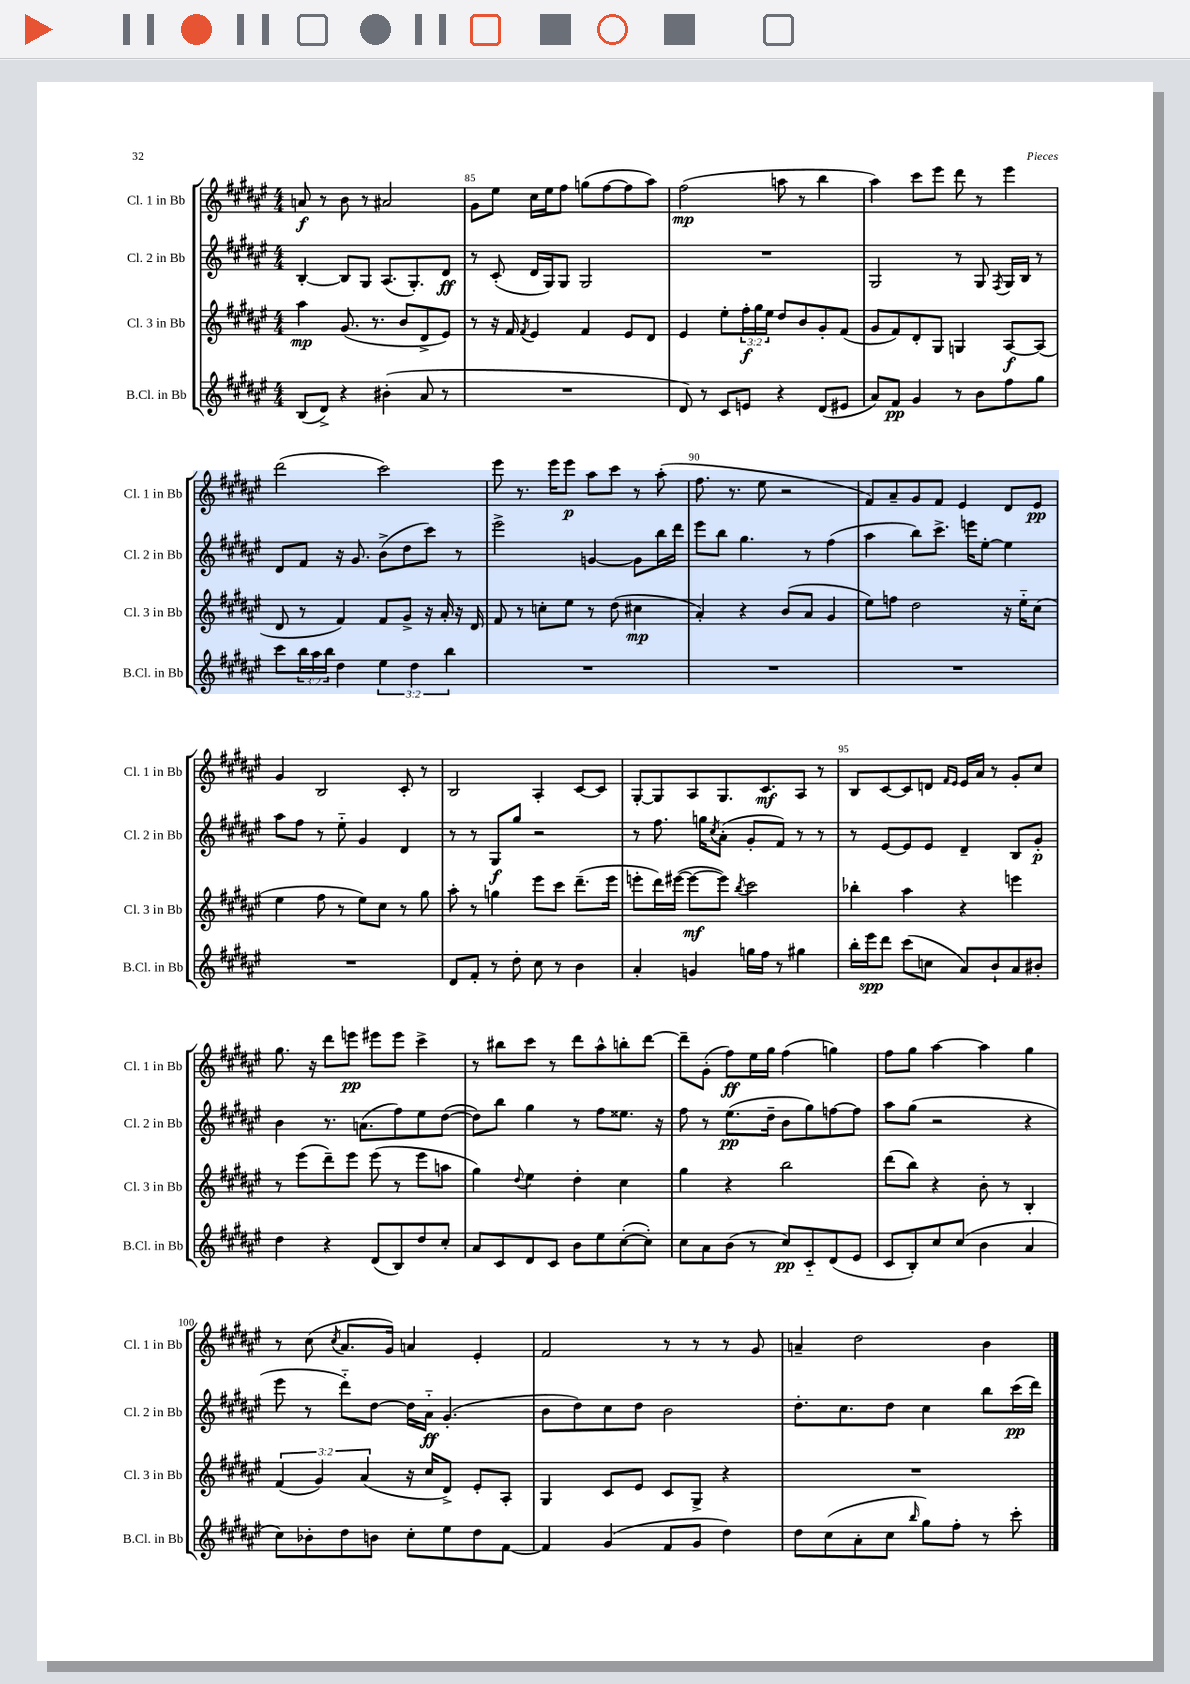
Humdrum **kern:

**kern	**kern	**kern	**kern
*staff4	*staff3	*staff2	*staff1
*clefG2	*clefG2	*clefG2	*clefG2
*k[f#c#g#d#a#e#]	*k[f#c#g#d#a#e#]	*k[f#c#g#d#a#e#]	*k[f#c#g#d#a#e#]
*M4/4	*M4/4	*M4/4	*M4/4
(8B/L	4aa#\	[4B'/	8a/
8d#^/J)	.	.	8r
4r	(8.g#/	8B/]L	8b\
.	.	8G#/J	8r
.	8.r	.	.
(4b#'\	.	(8.A#/L	2a#/
.	8b/L	.	.
.	.	8.G#'/)	.
8a#/	8d#^/	.	.
8r	8e#/J)	8d#/J	.
=	=	=	=
1r	8r	8r	8g#\L
.	16r	(8c#'/	8ee#\J
.	16f#/	.	.
.	8qf#/	.	.
.	4e#/	16d#/LL	16cc#\LL
.	.	16G#/J)	16ee#\J
.	.	8G#/J	8ff#\J
.	4f#/	2G#/	(8gg\L
.	.	.	[8ff#\
.	8e#/L	.	8ff#\]
.	8d#/J	.	8aa#\J)
=	=	=	=
8d#/)	4e#/	1r	(2ff#\
8r	.	.	.
8c#/L	8ee#'\L	.	.
8e/J	24ff#'\L	.	.
.	24gg#\	.	.
.	24ee#\JJ	.	.
4r	8dd#/L	.	8aa\
.	8b/	.	8r
(8d#/L	8g#'/	.	4bb\
8e#/J	(8f#/J	.	.
=	=	=	=
8a#/L)	8g#/L	2G#/	4aa#\)
8f#/J	8f#/)	.	.
4g#/	8d#'/	.	8ccc#\L
.	8G#/J	.	8eee#\J
8r	4G/	8r	8ddd#\
8b\L	.	8G#/	8r
.	.	8qF#/	.
8ff#\	[8A#/L	16G#/LL	4eee#\
.	.	16B/JJ	.
8gg#\J	(8A#/]J	8r	.
=	=	=	=
8ccc#\L	8d#/	8d#/L	(2ddd#\
24bb\L	8r	8f#/J	.
24aa#\	.	.	.
24bb\JJ	.	.	.
4dd#\	4f#/)	16r	.
.	.	8.g#/	.
6ee#\	8f#/L	(8b^\L	2ccc#\)
.	8g#^/J	8dd#\	.
6dd#\	.	.	.
.	16r	8ccc#\J)	.
.	16a#'/	.	.
6bb\	.	.	.
.	16r	8r	.
.	16d#/	.	.
=	=	=	=
1r	8f#/	2eee#^\	8eee#\
.	8r	.	8.r
.	8cc'\L	.	.
.	.	.	16eee#\LK
.	8ee#\J	.	8eee#\J
.	8r	[4g/	8aa#\L
.	(8dd#\	.	8ccc#\J
.	4cc#\	8g\]L	8r
.	.	16bb\L	(8aa#'\
.	.	16ddd#\JJ	.
=	=	=	=
1r	4a#'/)	8eee#\L	8.ff#\
.	.	8bb\J	.
.	.	.	8.r
.	4r	4.gg#\	.
.	.	.	8ee#\
.	(8b/L	.	2r
.	8a#/J	8r	.
.	4g#/	(4ff#\	.
=	=	=	=
1r	8ee#\L)	4aa#\	8f#/L)
.	8ff\J	.	8a#~/
.	2dd#\	8bb\L)	8g#/
.	.	8.ccc#^\J	8f#/J
.	.	.	4e#/
.	.	16eee\LK	.
.	.	[8ee#'\J	.
.	16r	4ee#\]	8d#/L
.	16ee#'~\LK	.	.
.	(8cc#\J	.	8e#/J
=	=	=	=
1r	4ee#\	8aa#\L	4g#/
.	.	8ff#\J	.
.	8ff#\	8r	2B/
.	8r	8ee#'~\	.
.	8ee#\L)	4g#/	.
.	8cc#\J	.	.
.	8r	4d#/	8c#'/
.	8gg#\	.	8r
=	=	=	=
8d#/L	8aa#'\	8r	2B/
8f#'/J	8r	8r	.
8r	4gg\	8G#/L	.
8dd#'\	.	8gg#/J	.
8cc#\	8eee#\L	2r	4A#'/
8r	8ccc#\J	.	.
4b\	(8.ddd#~\L	.	[8c#/L
.	.	.	8c#/]J
.	16eee#\Jk	.	.
=	=	=	=
4a#'/	8eee'\L	8r	[8G#'/L
.	16ddd#\L)	8.ff#\	8G#/]
.	([16eee#\JJ	.	.
4g/	8eee#\_L	.	8A#/
.	.	16gg\LK	.
.	.	8qcc#/	.
.	8eee#\]J)	(8a#'\J	8.G#/
.	8qbb/	.	.
16gg\LL	2ccc#\	8g#'/L	.
16ff#\JJ	.	.	8.c#/
8r	.	8f#/J)	.
4gg#\	.	8r	8A#/J
.	.	8r	8r
=	=	=	=
16bb'\LL	4bb-'\	8r	8B/L
16eee#\J	.	.	.
8ddd#\J	.	[8e#/L	[8c#/
(8ccc#\L	4aa#\	8e#/]	8c#/]
8cc\J	.	8e#/J	8d/J
.	.	.	16qqf#/LL
.	.	.	16qqe#/JJ
8a#/L)	4r	4d#~/	16e#/LL
.	.	.	16a#/JJ
8b`/	.	.	8r
8a#/	4eee\	8B/L	8g#'/L
8b#'/J	.	8g#'/J	8cc#/J
=	=	=	=
4dd#\	8r	4b\	8.gg#\
.	(8eee#\L	.	.
.	.	.	16r
4r	8ddd#~\)	8.r	8ddd#\L
.	8eee#\J	.	8eee\J
.	.	(8.a\L	.
(8d#/L	(8eee#\	.	8eee#\L
8B/)	8r	8ff#\)	8eee#\J
8dd#/	8eee#\L	8ee#\	4ccc#^\
8cc#'/J	8aa\J	([8dd#\J	.
=	=	=	=
8a#/L	4gg#\)	8dd#\]L)	8r
8c#/	.	8bb\J	8bb#\L
.	8qqdd#/	.	.
8d#/	4ee#\	4gg#\	8ccc#\J
8c#/J	.	.	8r
8b\L	4dd#'\	8r	8ddd#\L
8ee#\	.	8ff#\L	8aa#^^\
([8cc#'\	4cc#\	8.ee##\J	8bb'\
8cc#'\]J)	.	.	[8ddd#\J
.	.	16r	.
=	=	=	=
8cc#\L	4gg#\	8ff#\	8ddd#~\]L
8a#\	.	8r	(8g#'\J
(8b\J	4r	(8.ee#\L	8ff#\L)
8r	.	.	16ee#\L
.	.	16dd#~\Jk	16gg#\JJ
8cc#/L)	2bb\	8b\L	(4ff#\
8c#'~/	.	8gg#\)	.
(8d#/	.	[8ff\	4gg\)
8e#/J	.	8ff\]J	.
=	=	=	=
8c#/L	(8ddd#\L	8aa#\L	8ff#\L
8B'/)	8bb\J)	(8gg#\J	8gg#\J
8cc#/	4r	2r	[4aa#\
(8cc#/J	.	.	.
4b\	8b'\	.	4aa#\]
.	8r	.	.
4a#/	4B'/	4r	4gg#\
=	=	=	=
8cc#\L)	(6f#/	8eee#\	8r
8b-'\	.	8r	(8cc#\
.	6g#/)	.	.
.	.	.	8qcc#/
8dd#\	.	8ddd#'~\L)	8.a#/L
.	(6a#/	.	.
8b\J	.	[8dd#\J	.
.	.	.	16g#/Jk)
8cc#'\L	16r	16dd#\]LL	4a/
.	16cc#/LK	16a#'~\JJ	.
8ee#\	8d#^/J)	(4.g#'/	.
8dd#\	8e#'/L	.	4e#'/
[8f#\J	8A#'/J	.	.
=	=	=	=
4f#/]	4G#/	8b\L	2f#/
.	.	8dd#\)	.
(4g#/	8c#/L	8cc#\	.
.	8e#/J	8dd#\J	.
8f#/L	8c#/L	2b\	8r
8g#/J	8G#^/J	.	8r
4dd#\)	4r	.	8r
.	.	.	8g#/
=	=	=	=
8dd#\L	1r	8.dd#'\L	4a~/
(8cc#\	.	.	.
.	.	8.cc#\	.
8a#'\	.	.	2dd#\
8cc#\J	.	8dd#\J	.
16qqbb/	.	.	.
8gg#\L)	.	4cc#\	.
8ff#'\J	.	.	.
8r	.	8bb\L	4b\
8ccc#'\	.	(16ccc#\L	.
.	.	16ddd#\JJ)	.
==	==	==	==
*-	*-	*-	*-
